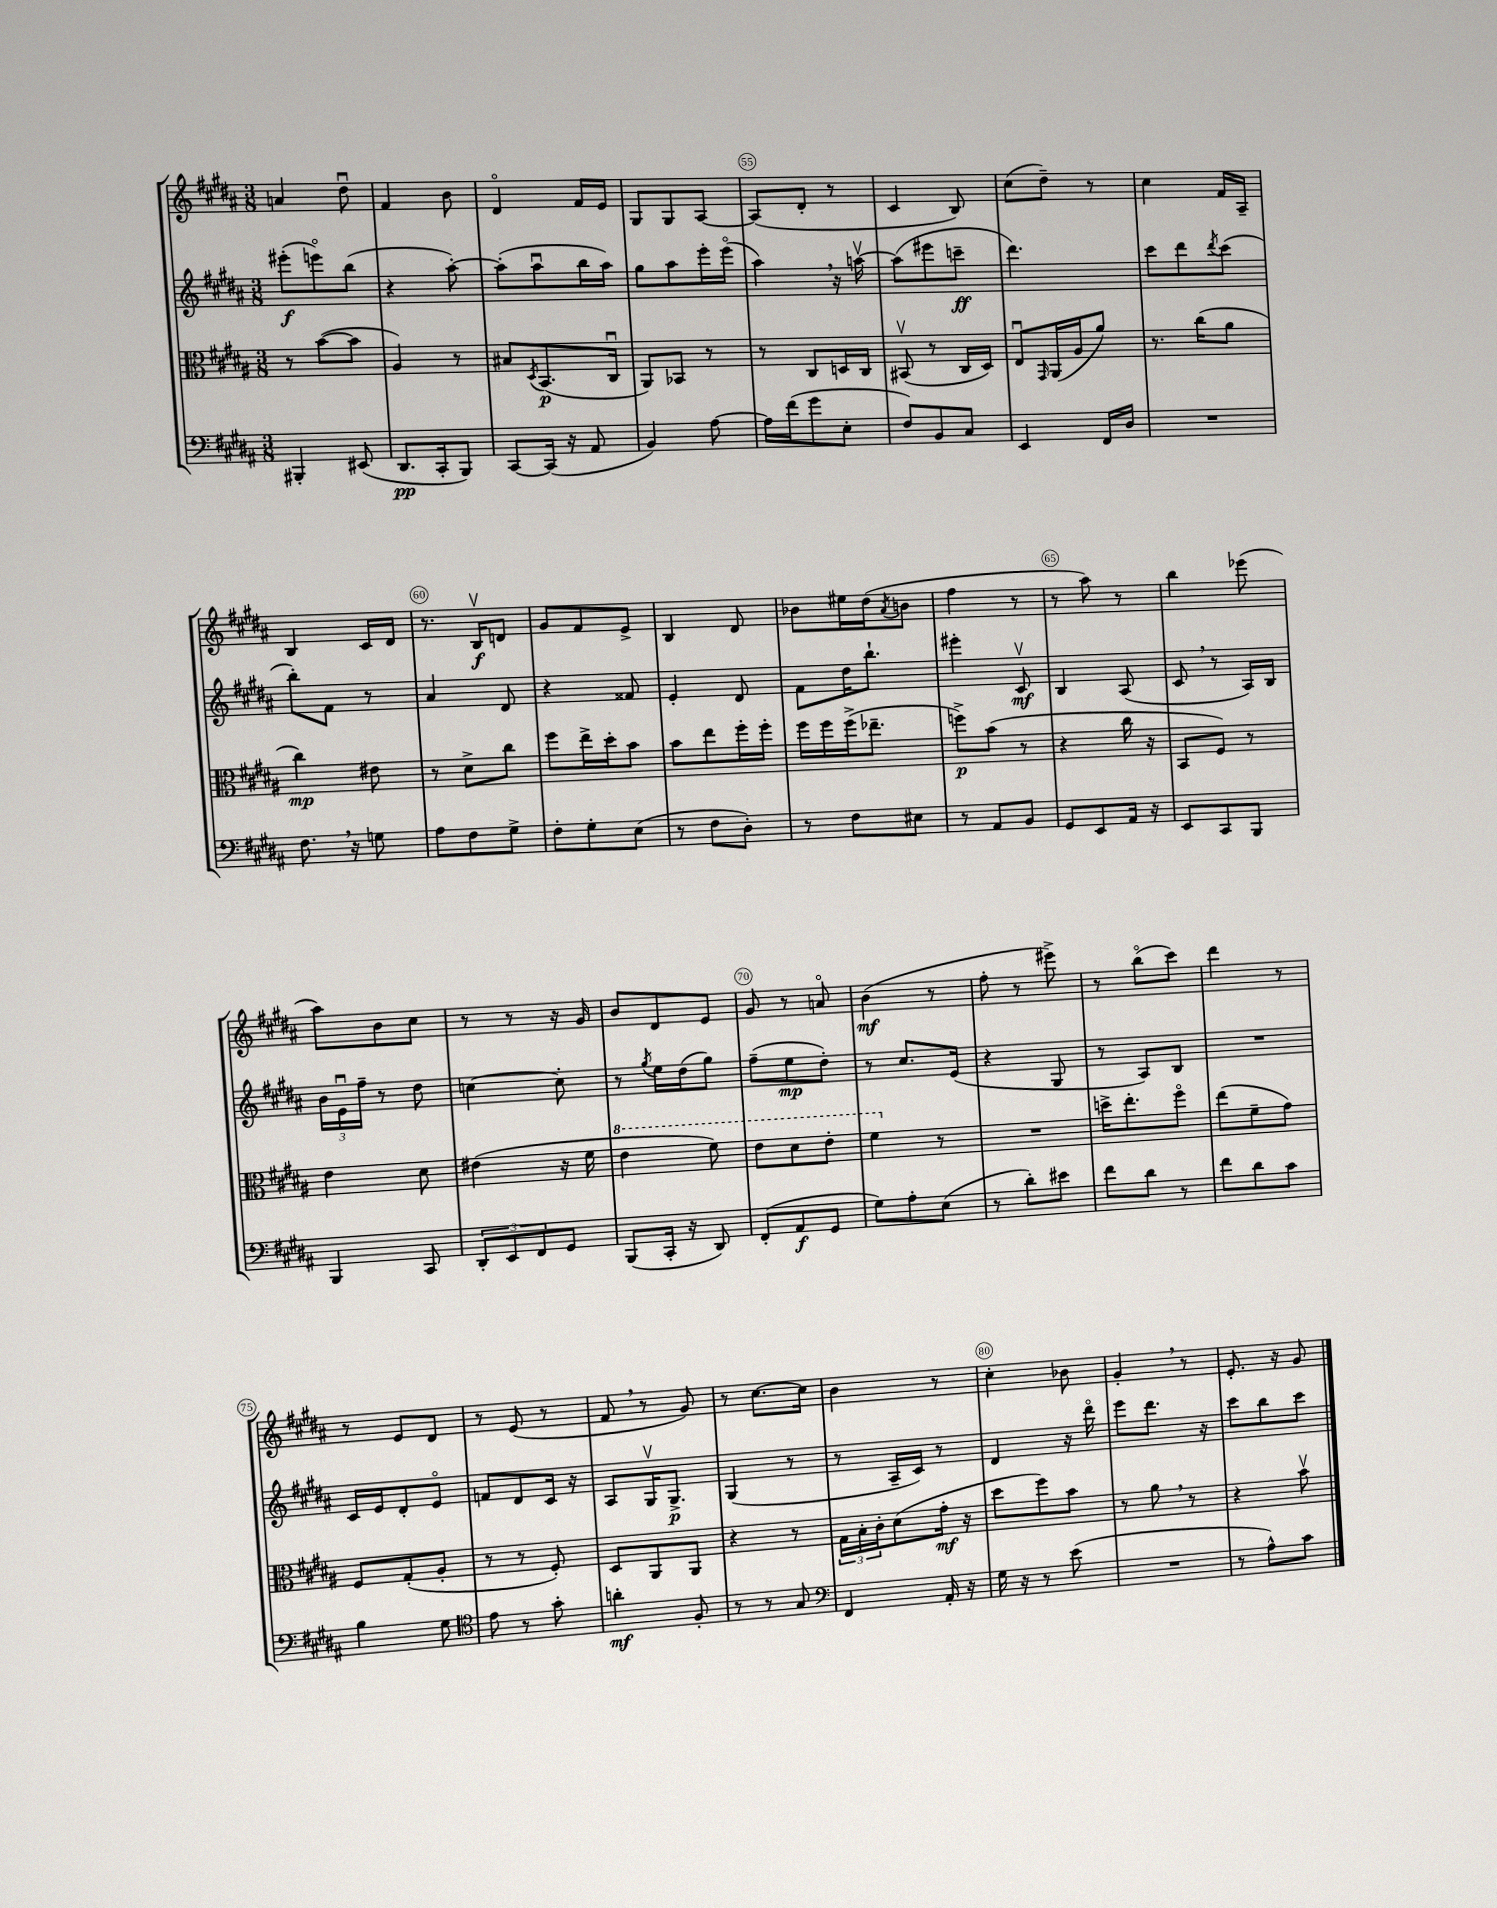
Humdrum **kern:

**kern	**kern	**kern	**kern
*staff4	*staff3	*staff2	*staff1
*clefF4	*clefC3	*clefG2	*clefG2
*k[f#c#g#d#a#]	*k[f#c#g#d#a#]	*k[f#c#g#d#a#]	*k[f#c#g#d#a#]
*M3/8	*M3/8	*M3/8	*M3/8
4BBB#'/	8r	(8eee#'\L	4a/
.	([8b\L	8eeeo\)	.
(8EE#/	8b\]J	(8bb\J	8dd#u\
=	=	=	=
8.DD#/L	4A#/)	4r	4f#/
16CC#'/k	.	.	.
8BBB/J)	8r	[8aa#'\)	8b\
=	=	=	=
[8CC#/L	8B#/L	(8aa#'\]L	4d#o/
.	8qD#/	.	.
(16CC#/]Jk	(8.BB/	8aa#u\	.
16r	.	.	.
8AA#/	.	16bb\L	16f#/LL
.	16C#u/Jk	16aa#\JJ)	16e/JJ
=	=	=	=
4BB/)	8AA#/L)	8gg#\L	8G#/L
.	8BB-/J	8aa#\	8G#/
[8A#\	8r	16eee'\L	[8A#/J
.	.	(16eeeo\JJ	.
=	=	=	=
16A#\]LL	8r	4aa#\)	(8A#/]L
(16f#\J	.	.	.
8g#\	8C#/L	.	8d#'/J
8E'\J	16D/L	16r	8r
.	16C#/JJ	[16aav\	.
=	=	=	=
8F#/L)	(8BB#v/	(8aa\]L	4c#/
8BB/	8r	8eee#\	.
8C#/J	16C#/LL	8ccc~\J	8B/)
.	16D#/JJ)	.	.
=	=	=	=
4EE/	8Eu/L	4.ddd#\)	(8cc#\L
.	16qqGG#/	.	.
.	(16AA#/L	.	8dd#~\J)
.	16A#/J	.	.
16FF#/LL	8a#/J)	.	8r
16D#/JJ	.	.	.
=	=	=	=
4.r	8.r	8ccc#\L	4cc#\
.	.	8ddd#\	.
.	(16cc#\LK	.	.
.	.	8qddd#/	.
.	8a#\J	(8ccc#\J	16f#/LL
.	.	.	16A#~/JJ
=	=	=	=
8.F#\	4cc#\)	8bb'\L)	4B/
.	.	8f#\J	.
16r	.	.	.
8G\	8e#\	8r	16c#/LL
.	.	.	16d#/JJ
=	=	=	=
8A#\L	8r	4a#/	8.r
8F#\	8d#^\L	.	.
.	.	.	16Bv/LK
8G#^\J	8cc#\J	8d#/	8d/J
=	=	=	=
8F#'\L	8ff#\L	4r	8g#/L
8G#'\	16ee^\L	.	8f#/
.	16dd#'\J	.	.
(8E\J	8b\J	8f##/	8e^/J
=	=	=	=
8r	8b\L	4e'/	4B/
8F#\L	8ee\	.	.
8D#'\J)	16ff#'\L	8d#/	8d#/
.	16ff#'\JJ	.	.
=	=	=	=
8r	16ff#\LL	8f#\L	8b-\L
.	16ff#\	.	.
8F#\L	(16ff#^\J	16dd#\K	16ee#\L
.	8.ee-~\J	8.bb`\J	(16dd#\J
.	.	.	8qa#/
8E#\J	.	.	8b\J
=	=	=	=
8r	8ff^\L)	4eee#'\	4ff#\
8AA#/L	(8b\J	.	.
8BB/J	8r	8c#v/	8r
=	=	=	=
8GG#/L	4r	4B/	8r
8EE/	.	.	8aa#\)
16AA#/Jk	16cc#\	(8A#/	8r
16r	16r	.	.
=	=	=	=
8EE/L	8BB/L	8c#/	4bb\
8CC#/	8F#/J)	8r	.
8BBB/J	8r	16A#/LL)	(8eee-\
.	.	16B/JJ	.
=	=	=	=
4BBB/	4e\	24b\LL	8aa#\L)
.	.	24eu\	.
.	.	24ff#~\JJ	.
.	.	8r	8b\
8CC#/	8d#\	8dd#\	8cc#\J
=	=	=	=
12DD#'/L	(4e#\	[4cc\	8r
12EE/	.	.	.
.	.	.	8r
12FF#/	.	.	.
8GG#/J	16r	8cc'\]	16r
.	16f#\	.	16g#/
=	=	=	=
(8BBB/L	4ee\	8r	8b/L
.	.	8qgg#/	.
16CC#'/Jk	.	16ee\LL	8d#/
16r	.	(16dd#\J	.
8DD#/)	8ff#\)	8gg#\J)	8e/J
=	=	=	=
(8FF#'/L	8ee\L	(8ff#~\L	8g#/
8AA#/	8dd#\	8ee\	8r
8GG#/J	8ee'\J	8dd#'\J)	8ao/
=	=	=	=
8G#\L)	4ff#\	8r	(4b\
8A#'\	.	8.cc#/L	.
(8E\J	8r	.	8r
.	.	(16e/Jk	.
=	=	=	=
8r	4.r	4r	8ff#'\
8d#'\L)	.	.	8r
8e#\J	.	8G#/	8eee#^\)
=	=	=	=
8f#\L	16dd^\LK	8r	8r
.	8.ee'\	.	.
8d#\J	.	8A#/L)	(8bbo\L
8r	8ff#o\J	8B/J	8ccc#\J)
=	=	=	=
8f#\L	(8ee\L	4.r	4ddd#\
8d#\	8f#~\	.	.
8c#\J	8g#\J)	.	8r
=	=	=	=
4B\	8F#/L	16c#/LL	8r
.	.	16e/J	.
.	(8G#'/	8d#'/	8e/L
8G#\	8A#'/J	8eo/J	8d#/J
=	=	=	=
*clefC4	*	*	*
8e\	8r	8f/L	8r
8r	8r	8d#/	(8e/
8g#'\	8F#'/)	16c#/Jk	8r
.	.	16r	.
=	=	=	=
4a'\	8D#/L	8A#/L	8f#/
.	8AA#/	16G#v/K	8r
.	.	8.G#^/J	.
8F#'/	8AA#/J	.	8g#/)
=	=	=	=
8r	4r	(4G#/	8r
8r	.	.	[8.cc#\L
8G#/	8r	8r	.
.	.	.	16cc#\]Jk
=	=	=	=
*clefF4	*	*	*
4FF#/	24G#\LL	8r	4b\
.	24B'\	.	.
.	24c#'\J	.	.
.	(8d#\	16A#~/LL	.
.	.	16c#/JJ)	.
16AA#'/	16g#'\Jk	8r	8r
16r	16r	.	.
=	=	=	=
16G#\	8dd#\L	4d#/	4cc#'\
16r	.	.	.
8r	8ff#\)	.	.
(8e\	8b\J	16r	8b-\
.	.	16ddd#o\	.
=	=	=	=
4.r	8r	8eee\L	4g#'/
.	8a#\	8.ddd#\J	.
.	8r	.	8r
.	.	16r	.
=	=	=	=
8r	4r	8ccc#\L	8.e'/
8A#^^\L)	.	8bb\	.
.	.	.	16r
8c#\J	8bv\	8ccc#\J	8g#/
==	==	==	==
*-	*-	*-	*-
